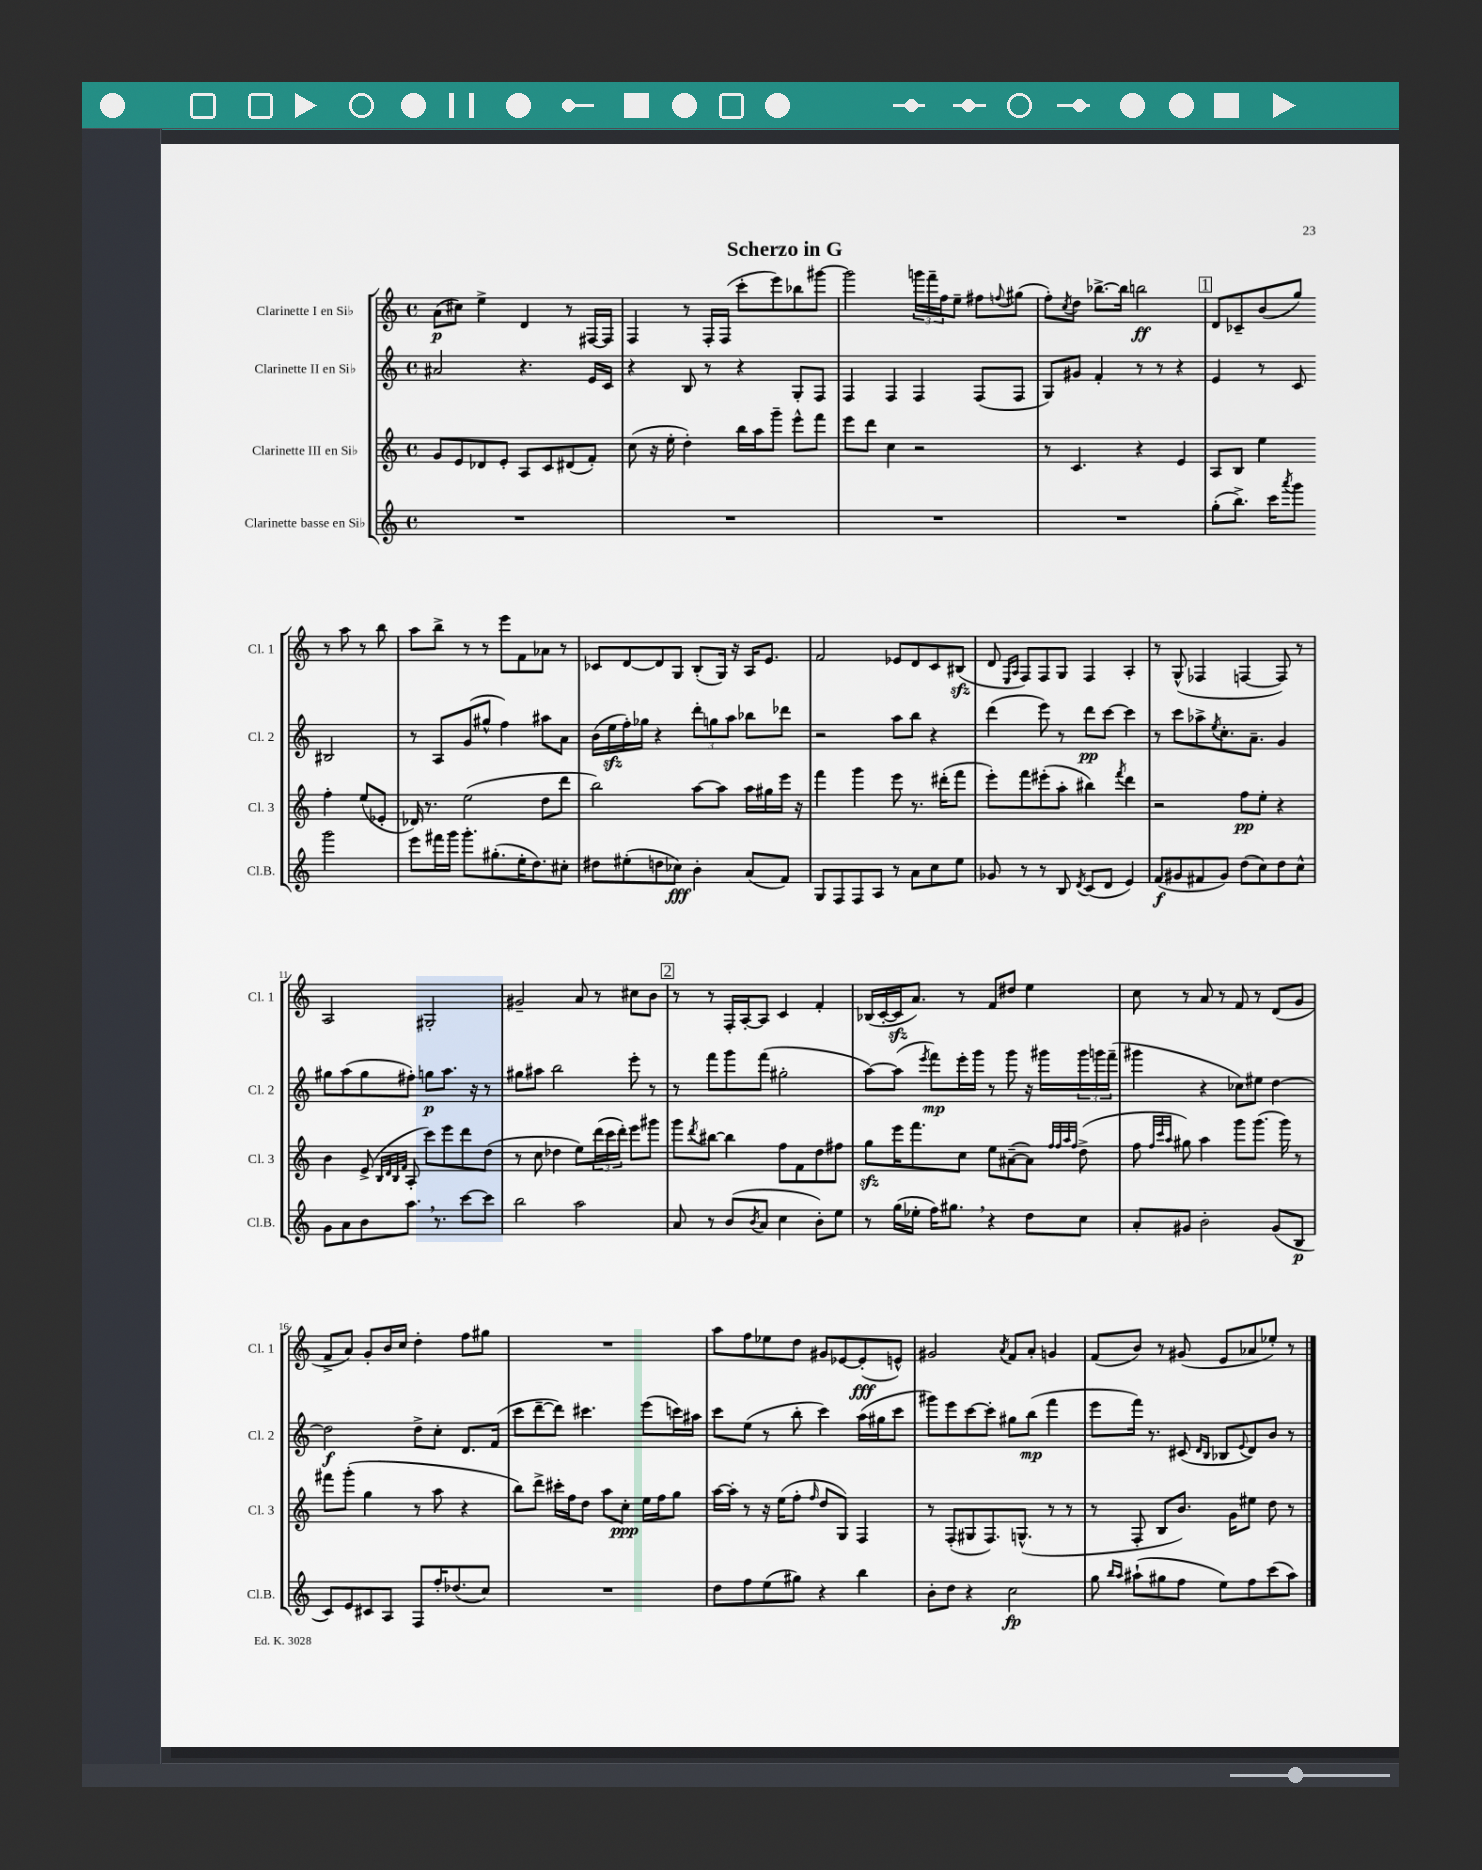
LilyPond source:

\header { title = "Scherzo in G" }
<<
\new StaffGroup <<
\new Staff = "s0" \with { instrumentName = "Clarinette I en Sib" shortInstrumentName = "Cl. 1" } {
    \clef treble \key c \major \defaultTimeSignature \time 4/4
    a'8\p( cis''8) e''4-> d'4 r8 fis16~ fis16 |
    f4 r8 f16-. f16( c'''8-. e'''8) bes''8 gis'''8~ |
    gis'''2 \tuplet 3/2 { g'''16 f'''16-- f''16 } e''8-- fis''8 \appoggiatura { f''8 } gis''8( |
    f''8-.) \acciaccatura { c''8 } d''8 bes''8.~-> bes''16 b''2\ff |
    \mark \markup { \box "1" } d'8 ces'8-- b'8( g''8) r8 a''8 r8 b''8 |
    a''8 b''8-> r8 r8 e'''8 f'8 aes'8 r8 |
    ces'8 d'8~ d'8 g8 b8-.( g16) r16 a16 e'8. |
    f'2 ees'8 d'8 c'8 bis8\sfz( |
    d'8 \grace { e16 a16 } f8) f8 g8 f4 a4-. |
    r8 g8-^( fes4 f4~ f8) r8 |
    a2 gis2-. |
    gis'2-- a'8 r8 cis''8 b'8 |
    \mark \markup { \box "2" } r8 r8 f16-. a16~-. a8 c'4 f'4-. |
    bes16( c'16~-. c'16\sfz a'8.) r8 f'8 dis''8 e''4 |
    c''8 r8 a'8 r8 f'8 r8 d'8( g'8 |
    f'8-> a'8) g'8-. b'16 c''16 d''4-. f''8 gis''8 |
    R1 |
    a''8 f''8 ees''8 d''8 gis'8 ees'8~ ees'8-.\fff( e'8-^) |
    gis'2 \acciaccatura { a'8 } f'8 a'8-. g'4 |
    f'8( b'8) r8 gis'8( e'8 aes'8 ees''8-.) r8 \bar "|." |
}
\new Staff = "s1" \with { instrumentName = "Clarinette II en Sib" shortInstrumentName = "Cl. 2" } {
    \clef treble \key c \major \defaultTimeSignature \time 4/4
    ais'2 r4. e'16 c'16 |
    r4 b8 r8 r4 g8-. f8 |
    f4 f4 f4 f8( f8 |
    g8) gis'8 f'4-. r8 r8 r4 |
    \mark \markup { \box "1" } e'4 r8 c'8 bis2 |
    r8 a8 g'8( gis''8-^ f''4) ais''8 a'8 |
    b'16( e''16\sfz f''16-.) ges''16 r4 \tuplet 3/2 { d'''8-. g''8 a''8 } bes''8 des'''8 |
    r2 a''8 b''8 r4 |
    d'''4( e'''8) r8 d'''8\pp c'''8~ c'''4 |
    r8 c'''8 aes''8-> \acciaccatura { e''8 } c''8.-. a'8.-- g'4 |
    gis''8 a''8( gis''8 fis''8-.) g''8\p a''8. r16 r8 |
    gis''8 ais''8 b''2 e'''8-. r8 |
    \mark \markup { \box "2" } r8 f'''8 g'''8 f'''8( gis''2-. |
    a''8~) a''8( \acciaccatura { e'''8 } f'''8\mp) e'''16-. g'''16 r8 g'''8 r16 gis'''16 \tuplet 3/2 { gis'''16 g'''16 f'''16--( } |
    gis'''4 r4 ces''8) eis''8 d''4~ |
    d''2\f d''8-> c''8-. d'8. f'16( |
    c'''8 d'''8~-- d'''8) cis'''4. e'''8( c'''16) ais''16 |
    c'''8 e''8( r8 b''8-. c'''4) a''16( gis''16 c'''8 |
    gis'''8) e'''8 c'''8~ c'''8-. gis''8 b''8\mp( f'''4 |
    e'''8 f'''16) r8. cis'8( \grace { d'16 b16 } bes8 \appoggiatura { e'8 } d'8) b'8 r8 \bar "|." |
}
\new Staff = "s2" \with { instrumentName = "Clarinette III en Sib" shortInstrumentName = "Cl. 3" } {
    \clef treble \key c \major \defaultTimeSignature \time 4/4
    g'8 e'8 des'8 e'8-. a8 c'8 dis'8( f'8-.) |
    c''8( r16 e''16-. d''4-.) b''16 a''16 g'''8-- e'''8-^ f'''8 |
    e'''8 d'''8 c''4 r2 |
    r8 c'4. r4 e'4 |
    \mark \markup { \box "1" } a8 b8 e''4 f''4-. e''8( ees'8-. |
    des'16) r8. e''2( d''8 d'''8 |
    b''2) a''8~ a''8 a''16 gis''16 e'''16 r16 |
    f'''4 g'''4 e'''8 r8. dis'''16-.( f'''8 |
    e'''8-.) f'''8 eis'''8-.( a''8-. bis''4) \acciaccatura { f'''8 } d'''4 |
    r2 f''8\pp e''8-. r4 |
    b'4 e'8->( \grace { b32 d'32 b32 f'32 } a8-. c'''8) e'''8 d'''8 d''8( |
    r8 c''8 des''4 e''8) \tuplet 3/2 { d'''16( c'''16 d'''16-.) } e'''8 gis'''8 |
    \mark \markup { \box "2" } g'''8 \acciaccatura { d'''8 } bis''8~ bis''4 f''8 f'8 d''8 fis''8 |
    g''8\sfz e'''16 f'''8. c''8 e''8 ais'8~--( ais'8) \grace { f''32 f''32 a''32 f''32 } d''8->( |
    f''8 \grace { f''32 c'''32 a''32 } gis''8) a''4 g'''8 g'''8.( g'''16) r8 |
    fis'''8 g'''8-.( g''4 r8 a''8 r4 |
    b''8) d'''8-> cis'''16-. f''16 d''8 a''8 c''8-.\ppp e''16 f''16 g''8 |
    a''16~ a''16-. r8 r16 e''16( f''8-. \grace { f''16 } d''8 g8) f4 |
    r8 f8-.( gis8 f8.) g8.-^( r8 r8 |
    r8 f8-. b8 b'8.) g'16 eis''8 d''8 r8 \bar "|." |
}
\new Staff = "s3" \with { instrumentName = "Clarinette basse en Sib" shortInstrumentName = "Cl.B." } {
    \clef treble \key c \major \defaultTimeSignature \time 4/4
    R1 |
    R1 |
    R1 |
    R1 |
    \mark \markup { \box "1" } g''8-.( b''8.->) c'''16 \acciaccatura { a'''8 } g'''8 g'''2 |
    e'''8 fis'''16 g'''16 g'''8.-. gis''8.-.( e''16-. d''8.) cis''8-. |
    dis''8 eis''8-.( d''8 ces''8\fff) b'4-. a'8( f'8) |
    g8 f8 f8 a8 r8 a'8 c''8 e''8 |
    ges'8 r8 r8 b8 \acciaccatura { d'8 } c'8( d'8 e'4) |
    f'8\f( gis'8 fis'8 gis'8) d''8( c''8) d''8 c''8-^ |
    g'8 a'8 b'8 a''8. \breathe r8. c'''8~ c'''8 |
    b''2 a''2 |
    \mark \markup { \box "2" } a'8 r8 b'8( \acciaccatura { b'8 } a'8 c''4 b'8-.) e''8 |
    r8 g''16( ees''16-. f''16) gis''8. \breathe r4 d''8 c''8 |
    a'8-. gis'8 b'2-. gis'8( b8\p |
    c'8) e'8 cis'8 a8 f8 f''16-. des''8.( c''8) |
    R1 |
    d''8 f''8 e''8( gis''8) r4 b''4 |
    b'8-. d''8 r4 c''2\fp |
    g''8 \grace { b''16 a''16 } ais''8-!( gis''8 f''8 e''8) f''8 c'''8( ais''8) \bar "|." |
}
>>
>>
